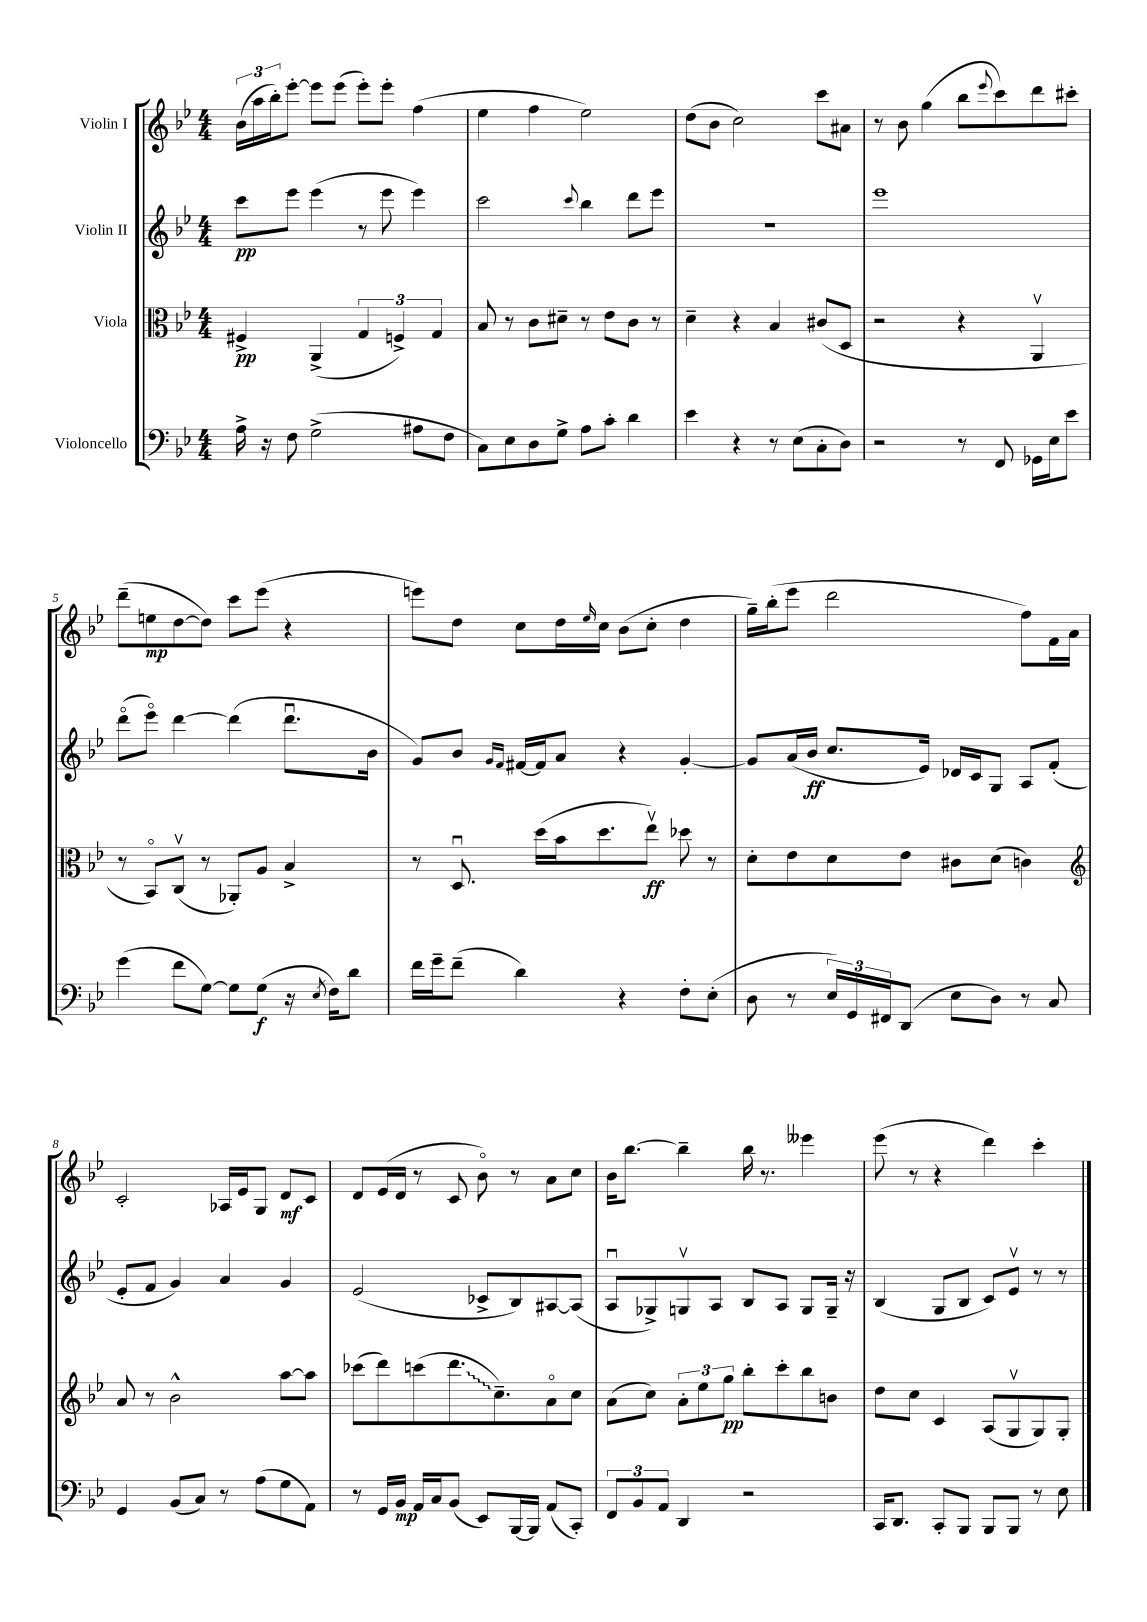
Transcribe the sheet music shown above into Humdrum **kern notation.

**kern	**kern	**kern	**kern
*staff4	*staff3	*staff2	*staff1
*clefF4	*clefC3	*clefG2	*clefG2
*k[b-e-]	*k[b-e-]	*k[b-e-]	*k[b-e-]
*M4/4	*M4/4	*M4/4	*M4/4
16A^\	4F#^/	8ccc\L	(24b-\LL
.	.	.	24aa\
16r	.	.	.
.	.	.	24bb-'\J)
8F\	.	8eee-\J	[8eee-'\J
(2G^\	(4AA^/	(4eee-\	8eee-\]L
.	.	.	(8eee-\J
.	6G/	8r	8eee-'\L)
.	.	8eee-\	8eee-'\J
.	6F^/)	.	.
8A#\L	.	4eee-\)	(4ff\
.	6G/	.	.
8F\J	.	.	.
=	=	=	=
8C\L)	8B-/	2ccc\	4ee-\
8E-\	8r	.	.
8D\	8c\L	.	4ff\
8G^\J	8d#~\J	.	.
.	.	8qqccc/	.
8A\L	8r	4bb-\	2ee-\)
8c'\J	8e-\L	.	.
4d\	8c\J	8ddd\L	.
.	8r	8eee-\J	.
=	=	=	=
4e-\	4d~\	1r	(8dd\L
.	.	.	8b-\J
4r	4r	.	2cc\)
8r	4B-/	.	.
(8E-\L	.	.	.
8C'\	(8c#/L	.	8ccc\L
8D\J)	8D/J	.	8a#\J
=	=	=	=
2r	2r	1eee-	8r
.	.	.	8b-\
.	.	.	(4gg\
8r	4r	.	8bb-\L
.	.	.	8qqeee-/
8FF/	.	.	8ccc\)
16GG-\LL	4AAv/	.	8ddd\
16E-\J	.	.	.
8e-\J	.	.	8ccc#'\J
=	=	=	=
(4g\	8r	(8dddo\L	(8ddd~\L
.	8BB-o/L)	8eee-o\J)	8ee\
8f\L	(8Cv/J	[4ddd\	[8dd\
[8G\J)	8r	.	8dd\]J)
8G\]L	8AA-'/L)	(4ddd\]	8ccc\L
(8G\J	8A/J	.	(8eee-\J
16r	4B-^/	8.dddu\L	4r
8qE-/	.	.	.
16F\LK)	.	.	.
8d\J	.	.	.
.	.	16b-\Jk	.
=	=	=	=
16f\LL	8r	8g/L)	8eee\L)
16g~\J	.	.	.
(8f~\J	8.Du/	8b-/J	8dd\J
.	.	16qqg/LL	.
.	.	16qqf/JJ	.
4d\)	.	[16f#/LL	8cc\L
.	(16dd\LL	16f#/]J	.
.	16b-\J	8a/J	16dd\L
.	.	.	16qqee-/
.	8.dd\	.	16cc\JJ
4r	.	4r	(8b-\L
.	8ee-v\J)	.	8cc'\J
8F'\L	8dd-\	[4g'/	4dd\
(8E-'\J	8r	.	.
=	=	=	=
8D\	8d'\L	8g/]L	16gg~\LL)
.	.	.	(16bb-'\J
8r	8e-\	(16a/L	8eee-\J
.	.	16b-/JJ	.
24E-/LL)	8d\	8.cc/L	2ddd\
24GG/	.	.	.
24FF#/J	.	.	.
(8DD/J	8e-\J	.	.
.	.	16e-/Jk)	.
8E-\L	8c#\L	16d-/LL	.
.	.	16c/J	.
8D\J)	(8d\J	8G/J	.
8r	4c\)	8A/L	8ff\L)
8C/	.	(8f'/J	16f\L
.	.	.	16a\JJ
=	=	=	=
*	*clefG2	*	*
4GG/	8a/	8e-'/L	2c'/
.	8r	8f/J	.
(8BB-/L	2b-^^\	4g/)	.
8C/J)	.	.	.
8r	.	4a/	16A-/LL
.	.	.	16e-/J
(8A\L	.	.	8G/J
8G\	[8aa\L	4g/	8d/L
8AA\J)	8aa\]J	.	8c/J
=	=	=	=
8r	(8ccc-\L	(2e-/	8d/L
16GG/LL	8ddd\)	.	(16e-/L
16BB-/JJ	.	.	16d/JJ
16AA/LL	(8ccc\	.	8r
16C/J	.	.	.
(8BB-/J	8.ddd\	.	8c/
8EE-/L)	.	8c-^/L	8b-o\)
.	8.cc~\)	.	.
[16BBB-/L	.	8B-/)	8r
16BBB-/]JJ	.	.	.
(8AA/L	8ao\	[8A#/	8a\L
8CC'/J)	8cc\J	(8A#/]J	8cc\J
=	=	=	=
12FF/L	(8a\L	8Au/L	16b-\LK
.	.	.	[8.bb-\J
12BB-/	.	.	.
.	8cc\J)	8G-^/)	.
12AA/J	.	.	.
4DD/	12a'\L	8Gv/	4bb-~\]
.	12ee-\	.	.
.	.	8A/J	.
.	12gg\J	.	.
2r	8bb-'\L	8B-/L	16bb-\
.	.	.	8.r
.	8ccc'\	8A/J	.
.	8bb-\	8G/L	4eee--\
.	8b\J	16G~/Jk	.
.	.	16r	.
=	=	=	=
16CC/LK	8dd\L	(4B-/	(8eee-\
8.DD/J	.	.	.
.	8cc\J	.	8r
8CC'/L	4c/	8G/L	4r
8BBB-/J	.	8B-/J	.
8BBB-/L	(8A/L	8c/L)	4ddd\)
8BBB-/J	8Gv/	8e-v/J	.
8r	8G/)	8r	4ccc'\
8E-\	8G'/J	8r	.
==	==	==	==
*-	*-	*-	*-
